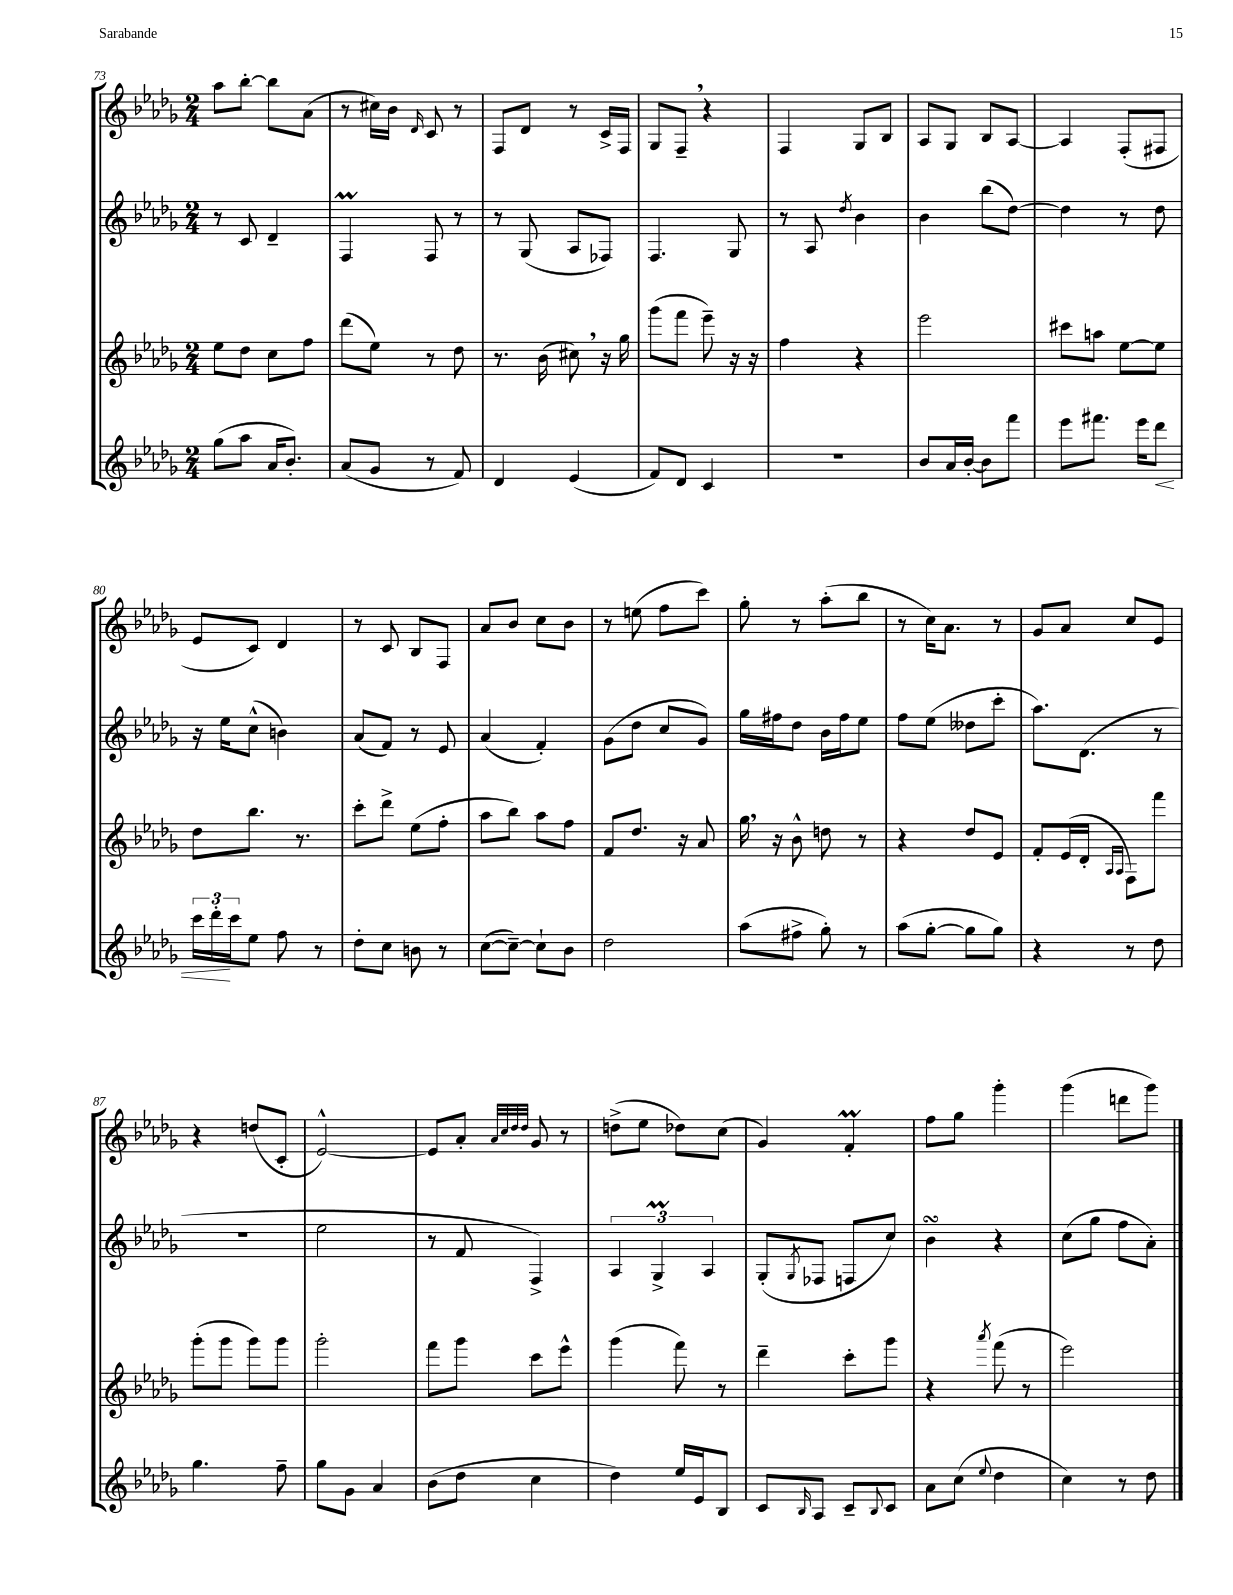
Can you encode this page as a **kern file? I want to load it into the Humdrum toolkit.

**kern	**kern	**kern	**kern
*staff4	*staff3	*staff2	*staff1
*clefG2	*clefG2	*clefG2	*clefG2
*k[b-e-a-d-g-]	*k[b-e-a-d-g-]	*k[b-e-a-d-g-]	*k[b-e-a-d-g-]
*M2/4	*M2/4	*M2/4	*M2/4
(8gg-\L	8ee-\L	8r	8aa-\L
8aa-\J	8dd-\J	8c/	[8bb-'\J
16a-/LK	8cc\L	4d-~/	8bb-\]L
8.b-'/J)	.	.	.
.	8ff\J	.	(8a-\J
=	=	=	=
(8a-/L	(8ddd-\L	4F/	8r
8g-/J	8ee-\J)	.	16cc#\LL)
.	.	.	16b-\JJ
.	.	.	16qqd-/
8r	8r	8F/	8c/
8f/)	8dd-\	8r	8r
=	=	=	=
4d-/	8.r	8r	8F/L
.	.	(8G-/	8d-/J
.	(16b-\	.	.
(4e-/	8cc#\)	8A-/L	8r
.	16r	8F-/J)	16c^/LL
.	16gg-\	.	16F/JJ
=	=	=	=
8f/L)	(8ggg-\L	4.F/	8G-/L
8d-/J	8fff\J	.	8F~/J
4c/	8eee-~\)	.	4r
.	16r	8G-/	.
.	16r	.	.
=	=	=	=
2r	4ff\	8r	4F/
.	.	8A-/	.
.	.	8qdd-/	.
.	4r	4b-\	8G-/L
.	.	.	8B-/J
=	=	=	=
8b-/L	2eee-\	4b-\	8A-/L
16a-/L	.	.	8G-/J
[16b-'/JJ	.	.	.
8b-\]L	.	(8bb-\L	8B-/L
8fff\J	.	[8dd-\J)	[8A-/J
=	=	=	=
8eee-\L	8ccc#\L	4dd-\]	4A-/]
8.fff#\J	8aa\J	.	.
.	[8ee-\L	8r	(8F'/L
16eee-\LK	.	.	.
8ddd-\J	8ee-\]J	8dd-\	8F#/J
=	=	=	=
24ccc\LL	8dd-\L	16r	8e-/L
24ddd-'\	.	.	.
.	.	16ee-\LK	.
24ccc\J	.	.	.
8ee-\J	8.bb-\J	(8cc^^\J	8c/J)
8ff\	.	4b\)	4d-/
.	8.r	.	.
8r	.	.	.
=	=	=	=
8dd-'\L	8ccc'\L	(8a-/L	8r
8cc\J	8ddd-^\J	8f/J)	8c/
8b\	(8ee-\L	8r	8B-/L
8r	8ff'\J	8e-/	8F/J
=	=	=	=
([8cc\L	8aa-\L	(4a-/	8a-/L
8cc~\_J)	8bb-\J)	.	8b-/J
8cc`\]L	8aa-\L	4f'/)	8cc\L
8b-\J	8ff\J	.	8b-\J
=	=	=	=
2dd-\	8f/L	(8g-\L	8r
.	8.dd-/J	8dd-\J	(8ee\
.	.	8cc/L	8ff\L
.	16r	.	.
.	8a-/	8g-/J)	8ccc\J)
=	=	=	=
(8aa-\L	16gg-\	16gg-\LL	8gg-'\
.	16r	16ff#\J	.
8ff#^\J	8b-^^\	8dd-\J	8r
8gg-'\)	8dd\	16b-\LL	(8aa-'\L
.	.	16ff#\J	.
8r	8r	8ee-\J	8bb-\J
=	=	=	=
(8aa-\L	4r	8ff\L	8r
[8gg-'\J	.	(8ee-\J	16cc\LK)
.	.	.	8.a-\J
8gg-\]L	8dd-/L	8dd--\L	.
8gg-\J)	8e-/J	8ccc'\J	8r
=	=	=	=
4r	8f'/L	8.aa-\L)	8g-/L
.	(16e-/L	.	8a-/J
.	16d-'/JJ	(8.d-\J	.
.	16qqA-/LL	.	.
.	16qqA-/JJ	.	.
8r	8F\L)	.	8cc/L
8dd-\	8fff\J	8r	8e-/J
=	=	=	=
4.gg-\	(8ggg-'\L	2r	4r
.	8ggg-\J	.	.
.	8ggg-\L)	.	(8dd/L
8ff~\	8ggg-\J	.	8c'/J
=	=	=	=
8gg-\L	2ggg-'\	2ee-\	[2e-^^/)
8g-\J	.	.	.
4a-/	.	.	.
=	=	=	=
(8b-\L	8fff\L	8r	8e-/]L
8dd-\J	8ggg-\J	8f/	8a-'/J
.	.	.	32qqa-/LLL
.	.	.	32qqcc/
.	.	.	32qqdd-/
.	.	.	32qqdd-/JJJ
4cc\	8ccc\L	4F^/)	8g-/
.	8eee-^^\J	.	8r
=	=	=	=
4dd-\)	(4ggg-\	6A-/	(8dd^\L
.	.	.	8ee-\J
.	.	6G-^/	.
16ee-/LL	8fff\)	.	8dd-\L)
16e-/J	.	.	.
.	.	6A-/	.
8B-/J	8r	.	(8cc\J
=	=	=	=
8c/L	4ddd-~\	(8G-'/L	4g-/)
16qqB-/	.	8qG-/	.
8A-/J	.	8F-/J	.
8c~/L	8ccc'\L	8F/L	4f'/
8qqB-/	.	.	.
8c/J	8ggg-\J	8cc/J)	.
=	=	=	=
8a-\L	4r	4b-\	8ff\L
(8cc\J	.	.	8gg-\J
8qqee-/	8qaaa-/	.	.
4dd-\	(8fff\	4r	4ggg-'\
.	8r	.	.
=	=	=	=
4cc\)	2eee-\)	(8cc\L	(4ggg-\
.	.	8gg-\J	.
8r	.	8ff\L	8ddd\L
8dd-\	.	8a-'\J)	8ggg-\J)
==	==	==	==
*-	*-	*-	*-
